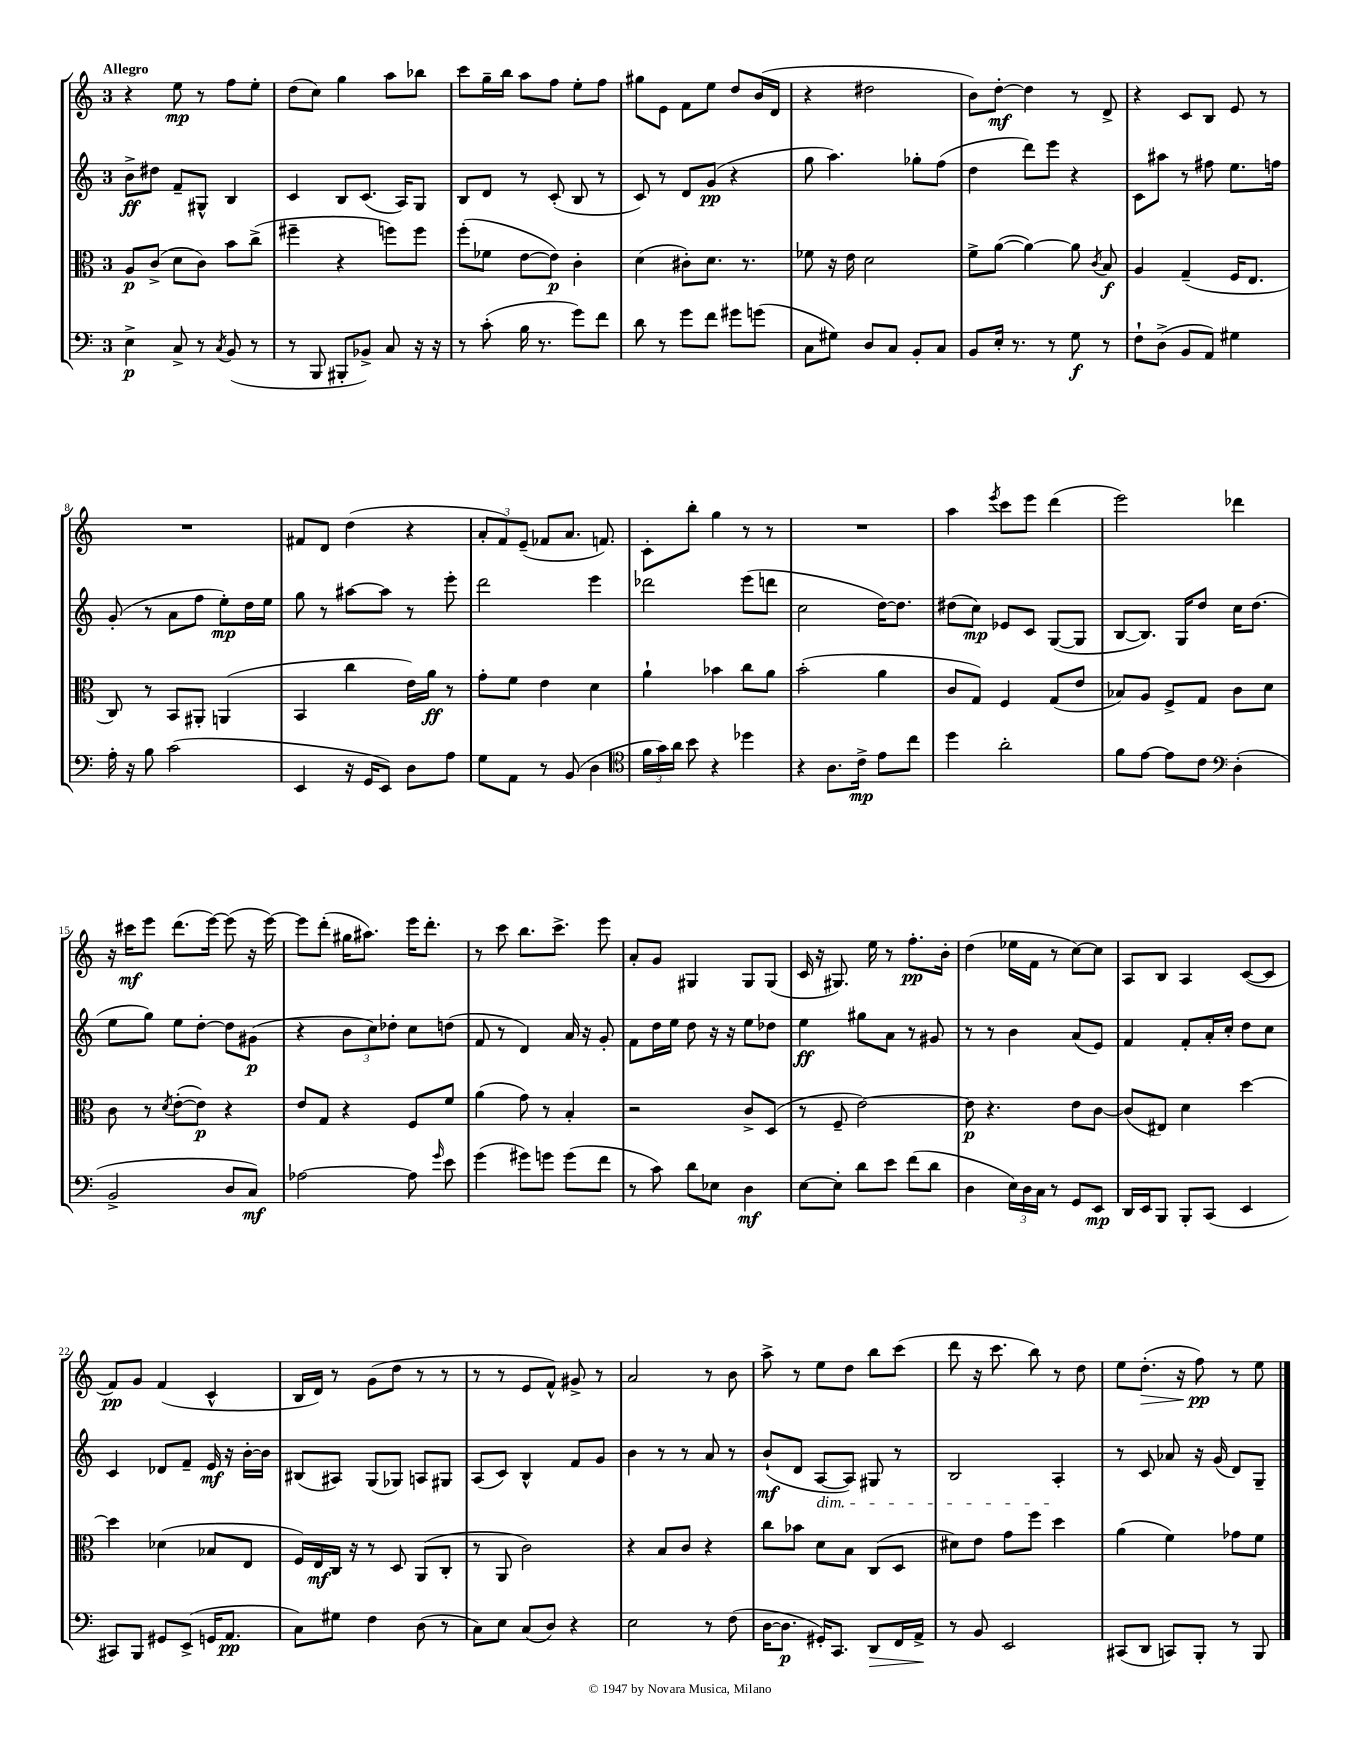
<<
\new StaffGroup <<
\new Staff = "s0" {
    \clef treble \key c \major \once \override Staff.TimeSignature.style = #'single-digit \time 3/4 \tempo "Allegro"
    \autoBeamOff r4 e''8\mp r8 f''8[ e''8]-. |
    d''8[( c''8]) g''4 a''8[ bes''8] |
    c'''8[ g''16-- b''16] a''8[ f''8] e''8[-. f''8] |
    gis''8[ e'8] f'8[ e''8] d''8[ b'16( d'16] |
    r4 dis''2 |
    b'8[) d''8]~-.\mf d''4 r8 d'8-> |
    r4 c'8[ b8] e'8 r8 |
    R2. |
    fis'8[ d'8] d''4( r4 |
    \tuplet 3/2 { a'8[-. f'8) e'8]--( } fes'8[ a'8.] f'8.) |
    c'8[-. b''8]-. g''4 r8 r8 |
    R2. |
    a''4 \acciaccatura { e'''8 } c'''8[ e'''8] d'''4( |
    e'''2) des'''4 |
    r16 cis'''16[\mf e'''8] d'''8.[( e'''16]~) e'''8( r16 e'''16~) |
    e'''8[ d'''8]-.( gis''16[ ais''8.]) e'''16[ d'''8.]-. |
    r8 c'''8 b''8.[ c'''8.]-> e'''8 |
    a'8[-. g'8] gis4 gis8[ gis8]( |
    c'16 r16 gis8.) e''16 r8 f''8.[-.\pp b'16]-. |
    d''4( ees''16[ f'16] r8 c''8[~) c''8] |
    a8[ b8] a4 c'8[~( c'8] |
    f'8[\pp) g'8] f'4( c'4-^ |
    b16[ d'16]) r8 g'8[( d''8] r8 r8 |
    r8 r8 e'8[ f'8]-^) gis'8-> r8 |
    a'2 r8 b'8 |
    a''8-> r8 e''8[ d''8] b''8[ c'''8]( |
    d'''8 r16 c'''8. b''8) r8 d''8 |
    e''8[ d''8.]-.\>( r16 f''8\pp\!) r8 e''8 \bar "|." |
}
\new Staff = "s1" {
    \clef treble \key c \major \once \override Staff.TimeSignature.style = #'single-digit \time 3/4
    \autoBeamOff b'8[->\ff dis''8] f'8[-- gis8]-^ b4 |
    c'4 b8[ c'8.]( a16[) g8] |
    b8[ d'8] r8 c'8-.( b8 r8 |
    c'8) r8 d'8[ g'8]\pp( r4 |
    g''8 a''4.) ges''8[-. f''8]( |
    d''4 d'''8[) e'''8] r4 |
    c'8[ ais''8] r8 fis''8 e''8.[ f''16] |
    g'8-.( r8 a'8[ f''8] e''8[-.\mp) d''16 e''16] |
    g''8 r8 ais''8[~ ais''8] r8 e'''8-. |
    d'''2 e'''4 |
    des'''2 e'''8[( d'''8] |
    c''2 d''16[~) d''8.] |
    dis''8[( c''8]\mp) ees'8[ c'8] g8[~( g8] |
    b8[~ b8.]) g16[ d''8] c''16[ d''8.]( |
    e''8[ g''8]) e''8[ d''8]~-. d''8[ gis'8]\p( |
    r4 \tuplet 3/2 { b'8[ c''8) des''8]-. } c''8[ d''8]( |
    f'8 r8 d'4) a'16 r16 g'8-. |
    f'8[ d''16 e''16] d''8 r16 r16 e''8[ des''8] |
    e''4\ff gis''8[ a'8] r8 gis'8 |
    r8 r8 b'4 a'8[( e'8]) |
    f'4 f'8[-. a'16-. c''16]-. d''8[ c''8] |
    c'4 des'8[ f'8]-- e'16\mf r16 b'16[~-. b'16] |
    bis8[( ais8]) g8[( ges8]) a8[ gis8] |
    a8[( c'8]) b4-^ f'8[ g'8] |
    b'4 r8 r8 a'8 r8 |
    b'8[-!\mf( d'8] a8[~\dim a8]) gis8 r8 |
    b2 a4-.\! |
    r8 c'8 aes'8 r16 g'16( d'8[) g8]-- \bar "|." |
}
\new Staff = "s2" {
    \clef alto \key c \major \once \override Staff.TimeSignature.style = #'single-digit \time 3/4
    \autoBeamOff a8[\p c'8]->( d'8[ c'8]) b'8[ c''8]->( |
    fis''4-- r4 f''8[) f''8] |
    f''8[-.( fes'8] e'8[~ e'8]\p) c'4-. |
    d'4( cis'8[-.) d'8.] r8. |
    fes'8 r16 e'16 d'2 |
    f'8[-> a'8]~( a'4~) a'8 \acciaccatura { c'8 } b8\f |
    a4 g4--( f16[ e8.] |
    c8) r8 b,8[ ais,8]-. a,4( |
    b,4 c''4 e'16[) a'16]\ff r8 |
    g'8[-. f'8] e'4 d'4 |
    a'4-! bes'4 c''8[ a'8] |
    b'2-.( a'4 |
    c'8[ g8]) f4 g8[( e'8] |
    bes8[) a8] f8[-> g8] c'8[ d'8] |
    c'8 r8 \acciaccatura { d'8 } e'8[~-.( e'8]\p) r4 |
    e'8[ g8] r4 f8[ f'8] |
    a'4( g'8) r8 b4-. |
    r2 c'8[-> d8]( |
    r8 f8-- e'2~) |
    e'8\p r4. e'8[ c'8]~ |
    c'8[( eis8]) d'4 d''4~ |
    d''4 des'4( bes8[ e8] |
    f16[) e16\mf c16] r16 r8 d8 a,8[( c8]-. |
    r8 a,8 c'2) |
    r4 b8[ c'8] r4 |
    c''8[ bes'8] d'8[ b8] c8[( d8] |
    dis'8[) e'8] g'8[ f''8] d''4 |
    a'4( f'4) ges'8[ f'8] \bar "|." |
}
\new Staff = "s3" {
    \clef bass \key c \major \once \override Staff.TimeSignature.style = #'single-digit \time 3/4
    \autoBeamOff e4->\p c8-> r8 \acciaccatura { c8 } b,8( r8 |
    r8 b,,8 bis,,8[-. bes,8]->) c8 r16 r16 |
    r8 c'8-.( b16 r8. g'8[) f'8] |
    d'8 r8 g'8[ f'8] gis'8[ g'8]( |
    c8[ gis8]) d8[ c8] b,8[-. c8] |
    b,8[ e16]-. r8. r8 g8\f r8 |
    f8[-! d8]->( b,8[ a,8]) gis4 |
    a16-. r16 b8 c'2( |
    e,4 r16 g,16[ e,8]) d8[ a8] |
    g8[ a,8] r8 b,8( d4 |
    \clef tenor \tuplet 3/2 { f'16[ g'16) a'16] } b'8 r4 des''4 |
    r4 a8.[ c'16]->\mp e'8[ c''8] |
    d''4 a'2-. |
    f'8[ e'8]~ e'8[ c'8] \clef bass d4-.( |
    b,2-> d8[ c8]\mf) |
    aes2~ aes8 \grace { g'16 } e'8 |
    g'4( gis'8[) g'8] g'8[( f'8] |
    r8 c'8) d'8[ ees8] d4\mf |
    e8[~ e8]-. d'8[ e'8] f'8[( d'8] |
    d4 \tuplet 3/2 { e16[) d16 c16] } r8 g,8[ e,8]\mp |
    d,16[ e,16 b,,8] b,,8[-. c,8]( e,4 |
    cis,8[) b,,8] gis,8[ e,8]->( g,16[ a,8.]\pp |
    c8[) gis8] f4 d8( r8 |
    c8[) e8] c8[( d8]) r4 |
    e2 r8 f8( |
    d16[~ d8.]\p gis,16[-.) c,8.] d,8[\> f,16 a,16]->\! |
    r8 b,8 e,2 |
    cis,8[( d,8] c,8[) b,,8]-. r8 b,,8 \bar "|." |
}
>>
>>
